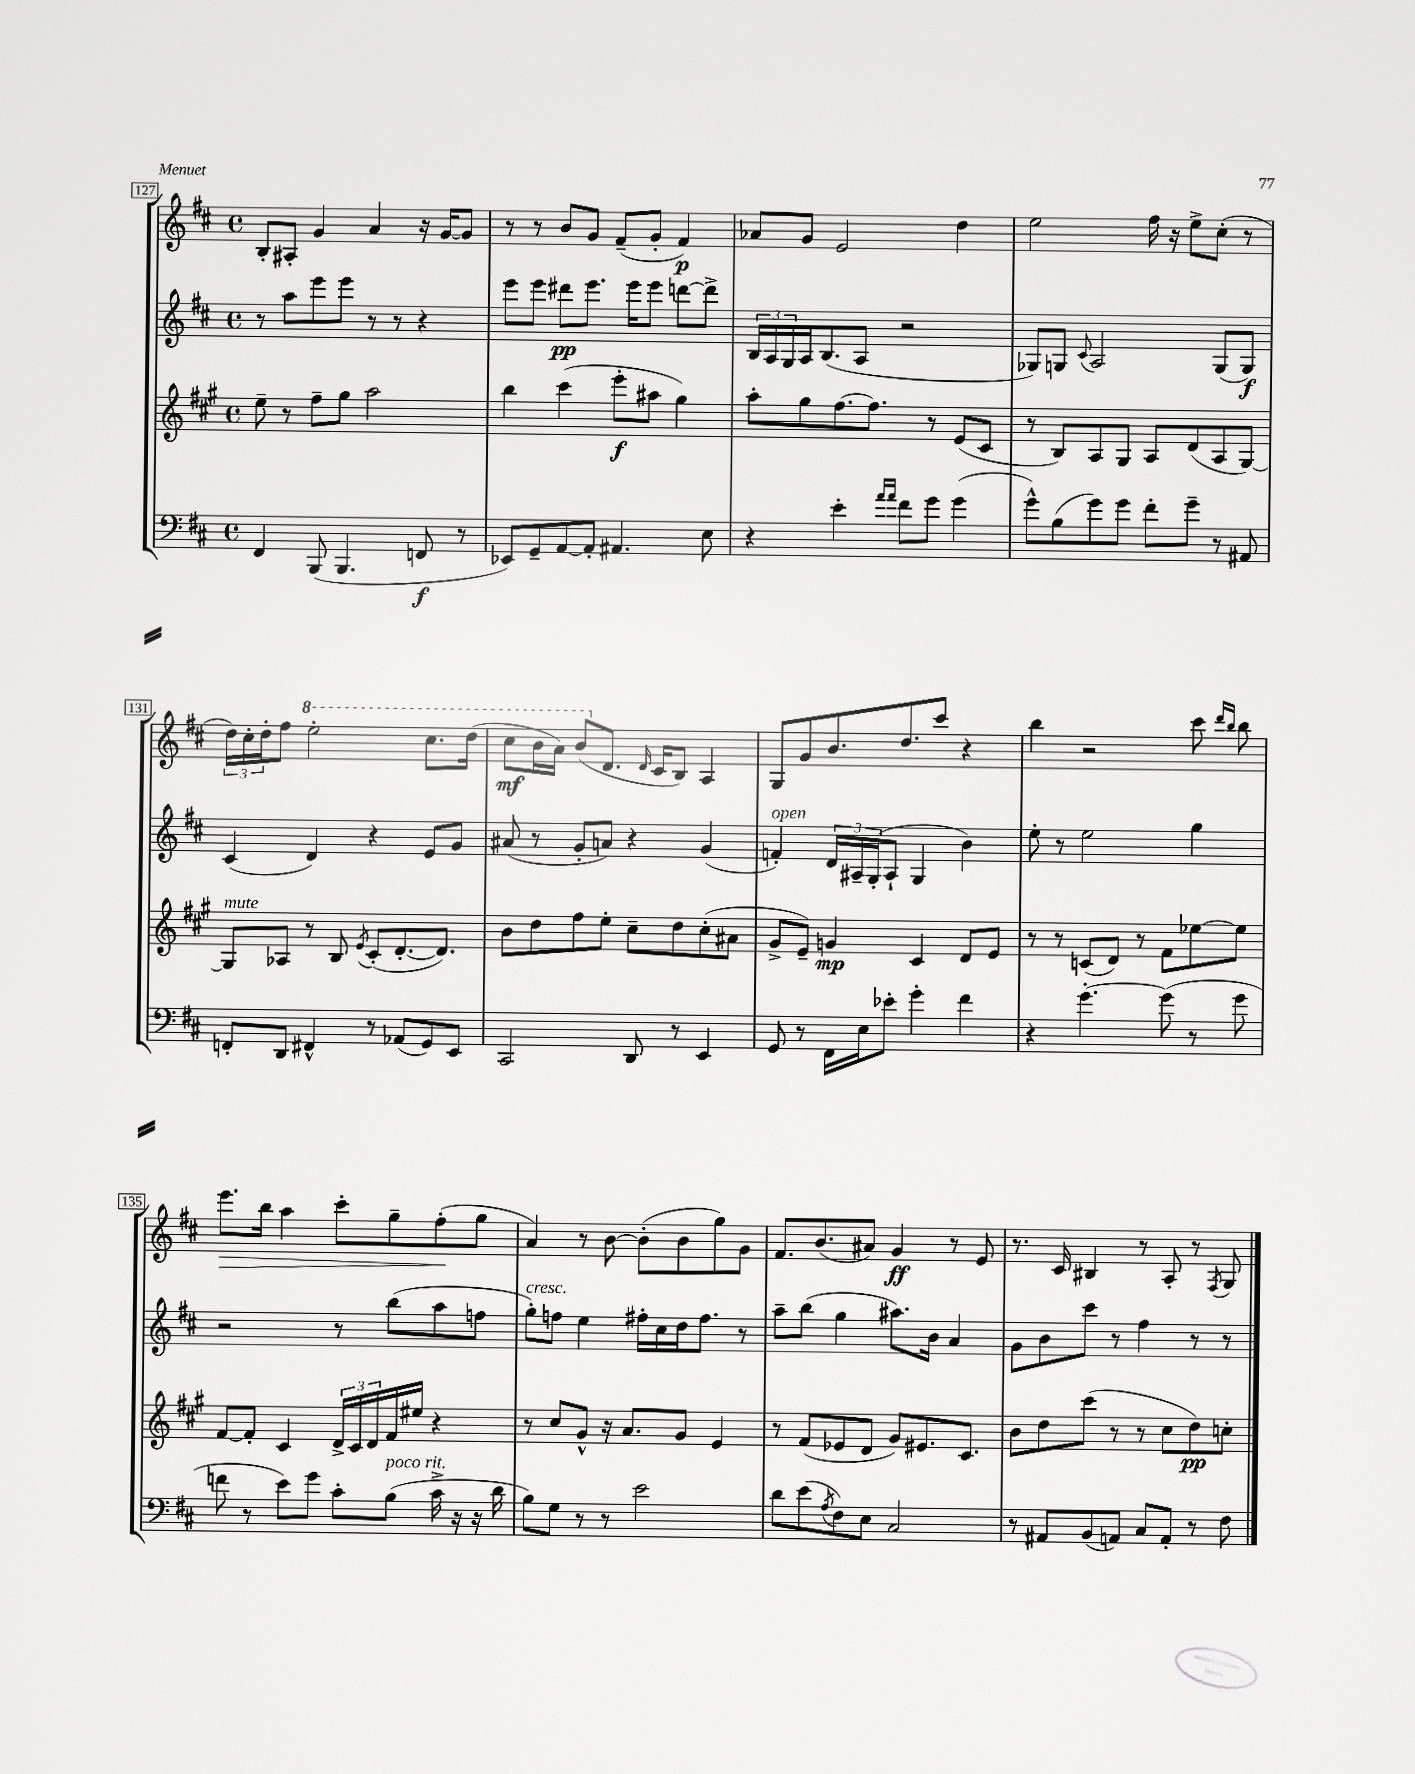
<<
\new StaffGroup <<
\new Staff = "s0" {
    \clef treble \key d \major \defaultTimeSignature \time 4/4
    b8-. ais8-. g'4 a'4 r16 g'16~ g'8 |
    r8 r8 b'8 g'8 fis'8--( g'8-. fis'4\p) |
    aes'8 g'8 e'2 d''4 |
    e''2 fis''16 r16 e''8-> cis''8-.( r8 |
    \tuplet 3/2 { d''16) cis''16-. d''16-. } fis''8 \ottava #1 e'''2-. cis'''8. d'''16( |
    cis'''8\mf b''16 a''16) b''8( \ottava #0 d'8. \grace { d'16 } cis'16 b8) a4 |
    g8 g'8 b'8. d''8. cis'''8 r4 |
    b''4 r2 cis'''8 \grace { d'''16 b''16 } b''8 |
    e'''8.\> b''16 a''4 cis'''8-. g''8-- fis''8-.\!( g''8 |
    a'4) r8 b'8~ b'8-.( b'8 g''8) g'8 |
    fis'8. b'8.( ais'8) g'4\ff r8 e'8 |
    r8. cis'16 bis4 r8 a8-. r8 \acciaccatura { fis8 } g8 \bar "|." |
}
\new Staff = "s1" {
    \clef treble \key d \major \defaultTimeSignature \time 4/4
    r8 a''8 e'''8 e'''8 r8 r8 r4 |
    e'''8 e'''8 dis'''8\pp e'''8. e'''16 e'''8 d'''8~ d'''8-> |
    \tuplet 3/2 { b16 a16 g16 } a16 b8.( a8 r2 |
    ges8) g8 \appoggiatura { cis'8 } a2 g8( g8\f) |
    cis'4( d'4) r4 e'8 g'8 |
    ais'8( r8 g'8-. a'8) r4 g'4( |
    f'4-.^\markup { \italic "open" }) \tuplet 3/2 { d'16 ais16-- g16-.( } ais8-! g4 b'4) |
    e''8-. r8 e''2 g''4 |
    r2 r8 b''8( a''8 f''8 |
    g''8-.^\markup { \italic "cresc." }) f''8 e''4 fis''16-. cis''16 d''16 fis''8. r8 |
    a''8-- b''8( g''4 ais''8.) b'16 a'4 |
    g'8 b'8 cis'''8 r8 fis''4 r8 r8 \bar "|." |
}
\new Staff = "s2" {
    \clef treble \key a \major \defaultTimeSignature \time 4/4
    e''8-- r8 fis''8-- gis''8 a''2 |
    b''4 cis'''4( e'''8-.\f ais''8 gis''4) |
    a''8-. gis''8 fis''8.~ fis''8. r8 e'8( cis'8 |
    r8 b8) a8 gis8 a8 d'8( a8 gis8~) |
    gis8^\markup { \italic "mute" } aes8 r8 b8 \acciaccatura { e'8 } cis'8-.( d'8.~-. d'8.) |
    b'8 d''8 fis''8 e''8-. cis''8-- d''8 cis''8-.( ais'8 |
    gis'8-> e'8--) g'4\mp cis'4 d'8 e'8 |
    r8 r8 c'8( d'8) r8 fis'8 ees''8~ ees''8 |
    fis'8~ fis'8-. cis'4 \tuplet 3/2 { d'16-> cis'16 d'16 } fis'16 eis''16 r4 |
    r8 cis''8 gis'8-^ r16 a'8. gis'8 e'4 |
    r8 fis'8( ees'8 d'8 gis'8) eis'8. cis'8. |
    b'8 d''8 cis'''8( r8 r8 cis''8 d''8\pp) c''8-. \bar "|." |
}
\new Staff = "s3" {
    \clef bass \key d \major \defaultTimeSignature \time 4/4
    fis,4 b,,8( b,,4. f,8\f r8 |
    ees,8) g,8-- a,8~ a,8-. ais,4. e8 |
    r4 e'4-. \grace { a'16 a'16 } fis'8 g'8 g'4( |
    g'8-^) b8( g'8) g'8 fis'8-. g'8-- r8 ais,8 |
    f,8-. d,8 fis,4-^ r8 aes,8( g,8) e,8 |
    cis,2 d,8 r8 e,4 |
    g,8 r8 fis,16 e16 ees'8-. g'4-. fis'4 |
    r4 g'4.~-. g'8( r8 g'8 |
    f'8 r8 e'8) g'8 cis'8-. b8^\markup { \italic "poco rit." }( cis'16-> r16 r16 d'16 |
    b8) g8 r8 r8 e'2 |
    d'8 e'8( \acciaccatura { a8 } fis8) e8 cis2 |
    r8 ais,8 b,8( a,8) cis8 a,8-. r8 fis8 \bar "|." |
}
>>
>>
\layout { \context { \Score currentBarNumber = #127 \override BarNumber.stencil = #(make-stencil-boxer 0.1 0.3 ly:text-interface::print) } }
